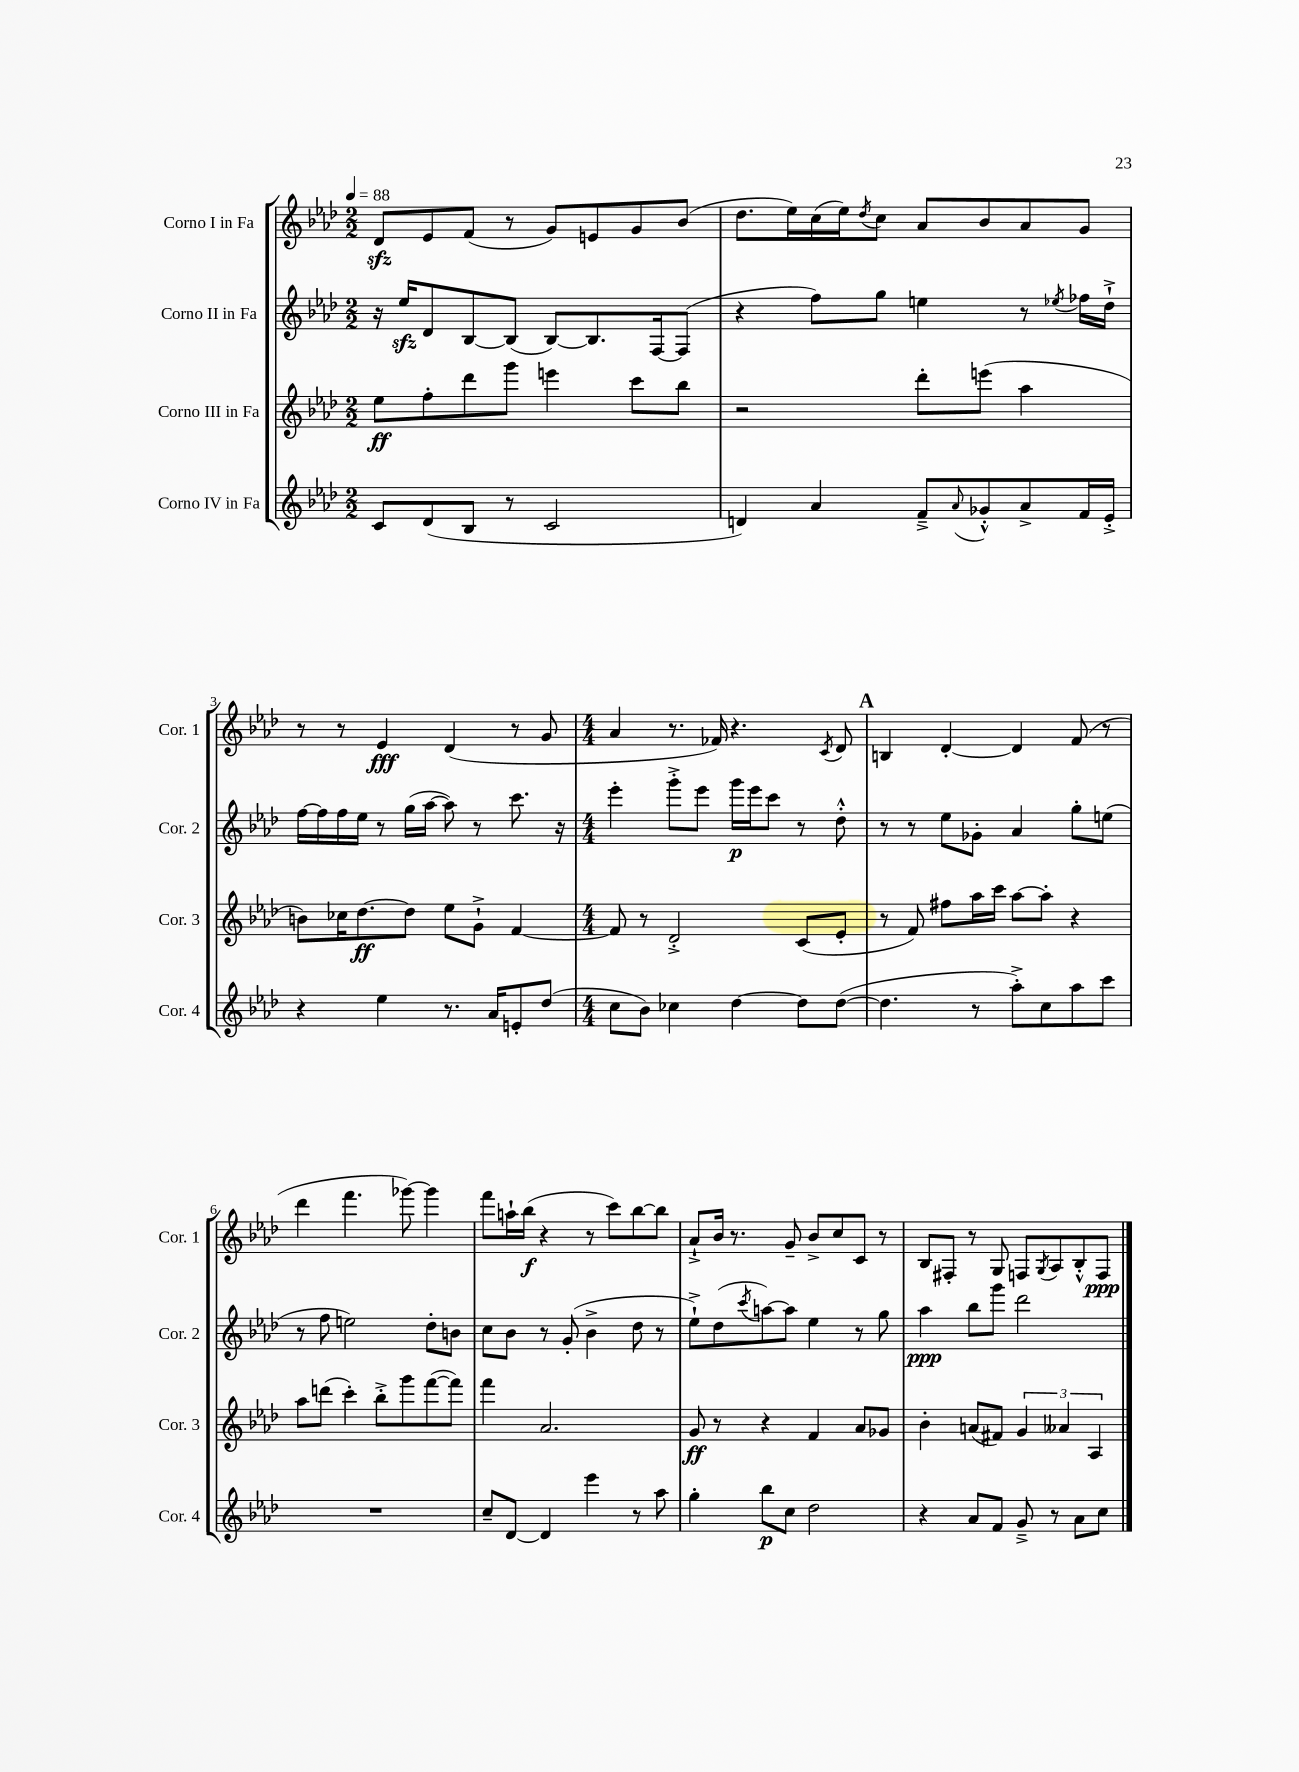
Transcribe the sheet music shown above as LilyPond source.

<<
\new StaffGroup <<
\new Staff = "s0" \with { instrumentName = "Corno I in Fa" shortInstrumentName = "Cor. 1" } {
    \clef treble \key aes \major \numericTimeSignature \time 2/2 \tempo 4 = 88
    des'8\sfz ees'8 f'8( r8 g'8) e'8 g'8 bes'8( |
    des''8. ees''16) c''16( ees''16) \acciaccatura { des''8 } c''8 aes'8 bes'8 aes'8 g'8 |
    r8 r8 ees'4\fff des'4( r8 g'8 |
    \numericTimeSignature \time 4/4 aes'4 r8. fes'16) r4. \acciaccatura { c'8 } des'8 |
    \mark \markup { \bold "A" } b4 des'4~-. des'4 f'8( r8 |
    des'''4 f'''4. ges'''8~) ges'''4 |
    f'''8 a''16-! bes''16\f( r4 r8 c'''8) bes''8~ bes''8 |
    aes'8-!-> bes'16 r8. g'8-- bes'8-> c''8 c'8 r8 |
    bes8 fis8-. r8 g8 f8 \acciaccatura { g8 } aes8 bes8-.-^ f8\ppp \bar "|." |
}
\new Staff = "s1" \with { instrumentName = "Corno II in Fa" shortInstrumentName = "Cor. 2" } {
    \clef treble \key aes \major \numericTimeSignature \time 2/2
    r16 ees''16\sfz des'8 bes8~ bes8( bes8~) bes8. f16~ f8( |
    r4 f''8) g''8 e''4 r8 \acciaccatura { ees''8 } fes''16 des''16-!-> |
    f''16~ f''16 f''16 ees''16 r8 g''16( aes''16~ aes''8) r8 c'''8. r16 |
    \numericTimeSignature \time 4/4 ees'''4-. g'''8-.-> ees'''8 g'''16\p ees'''16 c'''8 r8 des''8-.-^ |
    \mark \markup { \bold "A" } r8 r8 ees''8 ges'8-. aes'4 g''8-. e''8( |
    r8 f''8 e''2) des''8-. b'8 |
    c''8 bes'8 r8 g'8-.( bes'4-> des''8 r8 |
    ees''8-!->) des''8( \acciaccatura { c'''8 } a''8~) a''8 ees''4 r8 g''8 |
    aes''4\ppp bes''8 g'''8 des'''2 \bar "|." |
}
\new Staff = "s2" \with { instrumentName = "Corno III in Fa" shortInstrumentName = "Cor. 3" } {
    \clef treble \key aes \major \numericTimeSignature \time 2/2
    ees''8\ff f''8-. des'''8 g'''8 e'''4 c'''8 bes''8 |
    r2 des'''8-. e'''8( aes''4 |
    b'8) ces''16 des''8.~\ff des''8 ees''8 g'8-!-> f'4~ |
    \numericTimeSignature \time 4/4 f'8 r8 des'2-.-> c'8( ees'8-. |
    \mark \markup { \bold "A" } r8 f'8) fis''8 aes''16 c'''16 aes''8~ aes''8-. r4 |
    aes''8 d'''8( c'''4-.) bes''8-.-> g'''8 f'''8~( f'''8) |
    f'''4 aes'2. |
    g'8\ff r8 r4 f'4 aes'8 ges'8 |
    bes'4-. a'8( fis'8) \tuplet 3/2 { g'4 aeses'4 aes4 } \bar "|." |
}
\new Staff = "s3" \with { instrumentName = "Corno IV in Fa" shortInstrumentName = "Cor. 4" } {
    \clef treble \key aes \major \numericTimeSignature \time 2/2
    c'8 des'8( bes8 r8 c'2 |
    d'4) aes'4 f'8---> \appoggiatura { aes'8 } ges'8-.-^ aes'8-> f'16 ees'16-.-> |
    r4 ees''4 r8. aes'16 e'8-. des''8( |
    \numericTimeSignature \time 4/4 c''8 bes'8) ces''4 des''4~ des''8 des''8~( |
    \mark \markup { \bold "A" } des''4. r8 aes''8-.->) c''8 aes''8 c'''8 |
    R1 |
    c''8-- des'8~ des'4 ees'''4 r8 aes''8 |
    g''4-. bes''8\p c''8 des''2 |
    r4 aes'8 f'8 g'8---> r8 aes'8 c''8 \bar "|." |
}
>>
>>
